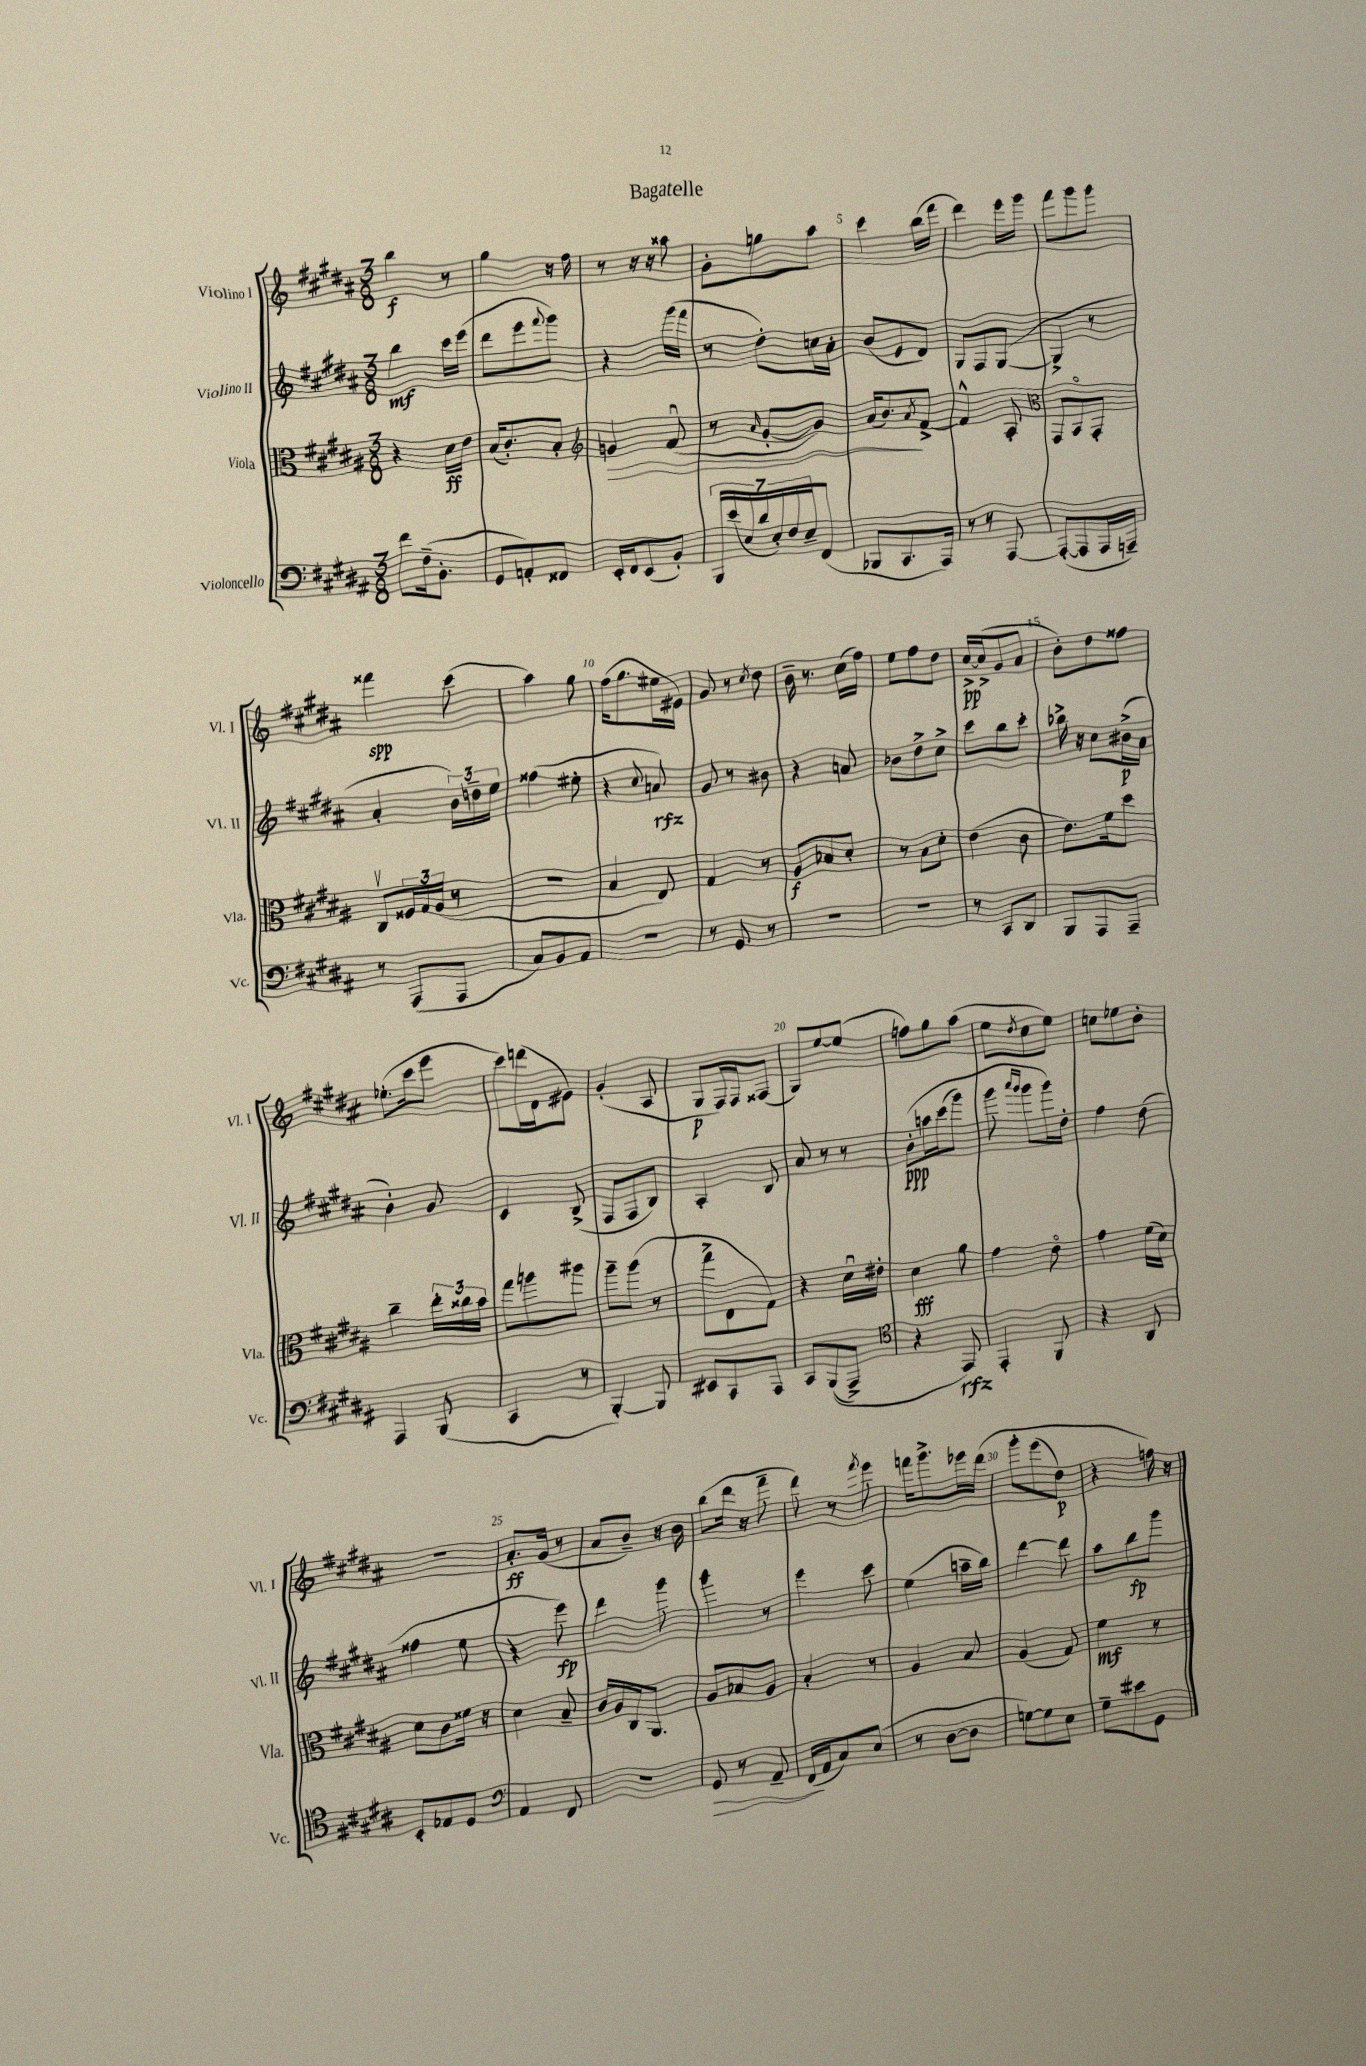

**kern	**dynam	**kern	**dynam	**kern	**dynam	**kern	**dynam
*part4	*part4	*part3	*part3	*part2	*part2	*part1	*part1
*staff4	*staff4	*staff3	*staff3	*staff2	*staff2	*staff1	*staff1
*I"Violoncello	*	*I"Viola	*	*I"Violino II	*	*I"Violino I	*
*I'Vc.	*	*I'Vla.	*	*I'Vl. II	*	*I'Vl. I	*
*clefF4	*	*clefC3	*	*clefG2	*	*clefG2	*
*k[f#c#g#d#a#]	*	*k[f#c#g#d#a#]	*	*k[f#c#g#d#a#]	*	*k[f#c#g#d#a#]	*
*M3/8	*	*M3/8	*	*M3/8	*	*M3/8	*
=1	=1	=1	=1	=1	=1	=1	=1
8f#\L	.	4r	.	4bb\	mf	4bb\	f
(16F#~\k	.	.	.	.	.	.	.
8.BB'\J	.	.	.	.	.	.	.
.	.	16d#\LL	ff	16ccc#\LL	.	8r	.
.	.	16e\JJ	.	(16eee\JJ	.	.	.
=2	=2	=2	=2	=2	=2	=2	=2
8GG#/L	.	(16B/KL	.	8ddd#\L	.	4gg#\	.
.	.	8.c#'/)	.	.	.	.	.
8AAn'/)	.	.	.	8eee\	.	.	.
.	.	.	.	8qqfff#/	.	.	.
8FF##X/J	.	8B'/J	.	8ggg#\J)	.	16r	.
.	.	.	.	.	.	16ff#\	.
=3	=3	=3	=3	=3	=3	=3	=3
*	*	*clefG2	*	*	*	*	*
!	!	!	!LO:HP:b	!	!	!	!
16EE'/LL	.	4gn/	>	4r	.	8r	.
16FF#/J	.	.	.	.	.	.	.
(8EE/	.	.	.	.	.	16r	.
.	.	.	.	.	.	16r	.
8BB'/J)	.	(8f#u/	.	(16ggg#\LL	.	8aa##X\	.
.	.	.	.	16fff#\JJ	.	.	.
=4	=4	=4	=4	=4	=4	=4	=4
28BBB/LL	.	8r	.	8r	.	8g#'\L	.
(28e/	.	.	.	.	.	.	.
28E/	.	.	.	.	.	.	.
28d#/	.	.	.	.	.	.	.
.	.	16qqa#/	.	.	.	.	.
.	.	[8g#'/L	.	8dd#'\L)	.	8ggn\	.
28E'/)	.	.	.	.	.	.	.
28F#/	.	.	.	.	.	.	.
28E~/J	.	.	.	.	.	.	.
(8FF#/J	.	8g#/J])	.	16ccn\L	.	8aa#\J	.
.	.	.	.	16a#'\JJ	.	.	.
=5	=5	=5	=5	=5	=5	=5	=5
8BBB-X/L	.	(16a#/KL	.	(8b/L	.	4ccc#\	.
.	.	8.b/)	.	.	.	.	.
8.CC#/	.	.	.	8e/	.	.	.
.	.	8qa#/	.	.	.	.	.
.	.	[8f#^/J	]	8d#/J)	.	(16bb\LL	.
16AAA#/Jk)	.	.	.	.	.	16fff#\JJ	.
=6	=6	=6	=6	=6	=6	=6	=6
8r	.	4f#^^/]	.	8G#/L	.	4ddd#\)	.
8r	.	.	.	8F#/	.	.	.
[8AAA#/	.	8A#'/	.	([8G#/J	.	16eee\LL	.
.	.	.	.	.	.	16ggg#\JJ	.
=7	=7	=7	=7	=7	=7	=7	=7
*	*	*clefC3	*	*	*	*	*
(8AAA#'/L_	.	8GG#/L	.	4G#^/]	.	8fff#\L	.
8AAA#/]	.	8BB/	.	.	.	8ggg#\	.
16AAA#/L	.	8GG#'/J	.	8r	.	8ggg#\J	.
16AAAn~/JJ)	.	.	.	.	.	.	.
!!LO:LB:g=z
=8	=8	=8	=8	=8	=8	=8	=8
8r	.	8C#v/L	.	4a#'/	.	4fff##X\	spp
(8AAA#/L	.	24F##X/L	.	.	.	.	.
.	.	24G#/	.	.	.	.	.
.	.	(24A#/JJ	.	.	.	.	.
8AAA#/J	.	8r	.	24b\LL)	.	(8ccc#\	.
.	.	.	.	24ddn~\	.	.	.
.	.	.	.	24ee\JJ	.	.	.
=9	=9	=9	=9	=9	=9	=9	=9
8C#/L)	.	4.r	.	(4ff##X\	.	4aa#\)	.
8BB/	.	.	.	.	.	.	.
8AA#/J	.	.	.	8ee#X'\	.	8gg#\	.
=10	=10	=10	=10	=10	=10	=10	=10
4.r	.	4B/	.	4r	.	(16ff#\KL	.
.	.	.	.	.	.	8.gg#\	.
.	.	.	.	8qqcc#/	.	.	.
.	.	8E/)	.	8an/)	rfz	16ee#X\L	.
.	.	.	.	.	.	16e#X\JJ)	.
=11	=11	=11	=11	=11	=11	=11	=11
8r	.	4G#/	.	8g#/	.	8g#/	.
8GG#/	.	.	.	8r	.	8r	.
.	.	.	.	.	.	8qcc#/	.
8r	.	8r	.	8b#X\	.	8dd#\	.
=12	=12	=12	=12	=12	=12	=12	=12
4.r	.	8A#/L	f	4r	.	16b~\	.
.	.	.	.	.	.	8.r	.
.	.	8B-X/	.	.	.	.	.
.	.	8d#'/J	.	8an/	.	(16cc#\LL	.
.	.	.	.	.	.	16ff#\JJ)	.
=13	=13	=13	=13	=13	=13	=13	=13
4.r	.	8r	.	8b-X\L	.	8ee\L	.
.	.	8B\L	.	8dd#^\	.	8ff#\	.
.	.	8d#'\J	.	8cc#^\J	.	8dd#\J	.
=14	=14	=14	=14	=14	=14	=14	=14
8r	.	(4e\	.	8ccc#\L	.	[16cc#^/LL	pp
.	.	.	.	.	.	(16cc#^/J]	.
8CC#/L	.	.	.	8bb\	.	8g#/	.
8DD#/J	.	8c#\	.	8ccc#'\J	.	8a#/J	.
=15	=15	=15	=15	=15	=15	=15	=15
8BBB/L	.	8.e\L)	.	16bb-X^\	.	8b'\L)	.
.	.	.	.	16r	.	.	.
8AAA#/	.	.	.	8cc#\L	.	8dd#\	.
.	.	16f#\k	.	.	.	.	.
8AAA#~/J	.	8dd#\J	.	(16b#X^\L	p	8ff##X\J	.
.	.	.	.	16a#\JJ	.	.	.
!!LO:LB:g=z
=16	=16	=16	=16	=16	=16	=16	=16
4AAA#/	.	4cc#~\	.	4b'\)	.	(8.ee-X'\L	.
.	.	.	.	.	.	16ccc#\k	.
(8BBB/	.	24ee'\LL	.	8g#/	.	8eee\J	.
.	.	24cc##X\	.	.	.	.	.
.	.	24b\JJ	.	.	.	.	.
=17	=17	=17	=17	=17	=17	=17	=17
4CC#/	.	8gg#\L	.	4c#/	.	8ccc#\L)	.
.	.	8aan\	.	.	.	(16dddn\L	.
.	.	.	.	.	.	16d#\J	.
8r	.	8aa#X\J	.	(8B^/	.	8e#X\J)	.
=18	=18	=18	=18	=18	=18	=18	=18
[4BBB'/)	.	8aa#~\L	.	8F#/L	.	(4g#'/	.
.	.	(8aa#\J	.	8F#/	.	.	.
8BBB/]	.	8r	.	8B/J)	.	8A#/	.
=19	=19	=19	=19	=19	=19	=19	=19
8EE#X/L	.	8gg#^\L	.	4A#'/	.	8G#/L	p
8CC#/	.	8E\	.	.	.	16F#/L)	.
.	.	.	.	.	.	16F#/J	.
8AAA#/J	.	8G#\J)	.	8B/	.	(8F##X/J	.
=20	=20	=20	=20	=20	=20	=20	=20
8CC#/L	.	4r	.	8a#/	.	8G#/L)	.
((8BBB/	.	.	.	8r	.	[8ee/	.
8AAA#^/J)	.	16d#u\LL	.	8r	.	(8ee/J]	.
.	.	16e#X'\JJ	.	.	.	.	.
=21	=21	=21	=21	=21	=21	=21	=21
*clefC4	*	*	*	*	*	*	*
4r	.	4d#\	fff	(8b'\L	ppp	8ffn\L)	.
.	.	.	.	16aan\L	.	8gg#\	.
.	.	.	.	(16ccc#\J	.	.	.
8EE/)	rfz	8a#\	.	8ggg#\J)	.	(8aa#\J	.
=22	=22	=22	=22	=22	=22	=22	=22
4EE'/	.	4g#\	.	8ggg#\	.	8ee\L	.
.	.	.	.	16qqaaa#/LL	.	.	.
.	.	.	.	16qqggg#/JJ	.	8qdd#/	.
.	.	.	.	8ggg#\L	.	8cc#\	.
8FF#/	.	8e\	.	16ggg#\L)	.	8ee\J)	.
.	.	.	.	16dd#'\JJ	.	.	.
=23	=23	=23	=23	=23	=23	=23	=23
4r	.	4g#\	.	4ff#\	.	8ccn\L	.
.	.	.	.	.	.	8ee-X\	.
8AA#/	.	(16f#\LL	.	(8dd#\	.	8b'\J	.
.	.	16d#\JJ)	.	.	.	.	.
!!LO:LB:g=z
=24	=24	=24	=24	=24	=24	=24	=24
8BB'/L	.	8d#\L	.	4ff##X\	.	4.r	.
8E-X/	.	8c#\	.	.	.	.	.
8D#/J	.	16f##X\Jk	.	8ee\	.	.	.
.	.	16r	.	.	.	.	.
=25	=25	=25	=25	=25	=25	=25	=25
*clefF4	*	*	*	*	*	*	*
4AA#/	.	4d#\	.	4r	.	8.a#'/L	ff
.	.	.	.	.	.	(16g#/Jk	.
8FF#/	.	8B~/	.	8eee\)	fp	8r	.
=26	=26	=26	=26	=26	=26	=26	=26
4.r	.	16c#/LL	.	4ddd#\	.	8a#/L	.
.	.	16A#/	.	.	.	.	.
.	.	16C#/J	.	.	.	8b~/J)	.
.	.	8.AA#/J	.	.	.	.	.
.	.	.	.	8ggg#\	.	16r	.
.	.	.	.	.	.	16b\	.
=27	=27	=27	=27	=27	=27	=27	=27
!	!LO:HP:b	!	!	!	!	!	!
8GG#/	>	8A#/L	.	4ggg#\	.	(8bb\L	.
8r	.	8B-X/	.	.	.	16ddd#\Jk	.
.	.	.	.	.	.	16r	.
8AA#~/	.	8A#/J	.	8r	.	8fff#~\	.
=28	=28	=28	=28	=28	=28	=28	=28
(16FF#/LL	.	4B'/	.	4eee\	.	8ddd#\)	.
16AA#/J	]	.	.	.	.	.	.
8C#/)	.	.	.	.	.	8r	.
.	.	.	.	.	.	8qfff#/	.
(8E/J	.	8r	.	8ccc#\	.	8eee\	.
=29	=29	=29	=29	=29	=29	=29	=29
8r	.	4A#/	.	(4ee\	.	16fffn\KL	.
.	.	.	.	.	.	8.ggg#^\	.
[8D#\L	.	.	.	.	.	.	.
8D#\J]	.	8B/	.	16aan~\LL	.	16eee-X\L	.
.	.	.	.	16bb\JJ)	.	(16ddd#\JJ	.
=30	=30	=30	=30	=30	=30	=30	=30
[8Gn\L)	.	(4A#/	.	[4ddd#\	.	8ggg#'\L	.
8G\]	.	.	.	.	.	(8eee\	.
8E\J	.	8G#/)	.	8ddd#\]	.	8dd#\J)	p
=31	=31	=31	=31	=31	=31	=31	=31
8G#~\L	.	4f#\	mf	8aa#\L	.	4r	.
8e#X\	.	.	.	8bb\	fp	.	.
8GG#\J	.	8r	.	8ggg#\J	.	16ffn\)	.
.	.	.	.	.	.	16r	.
==	==	==	==	==	==	==	==
*-	*-	*-	*-	*-	*-	*-	*-
